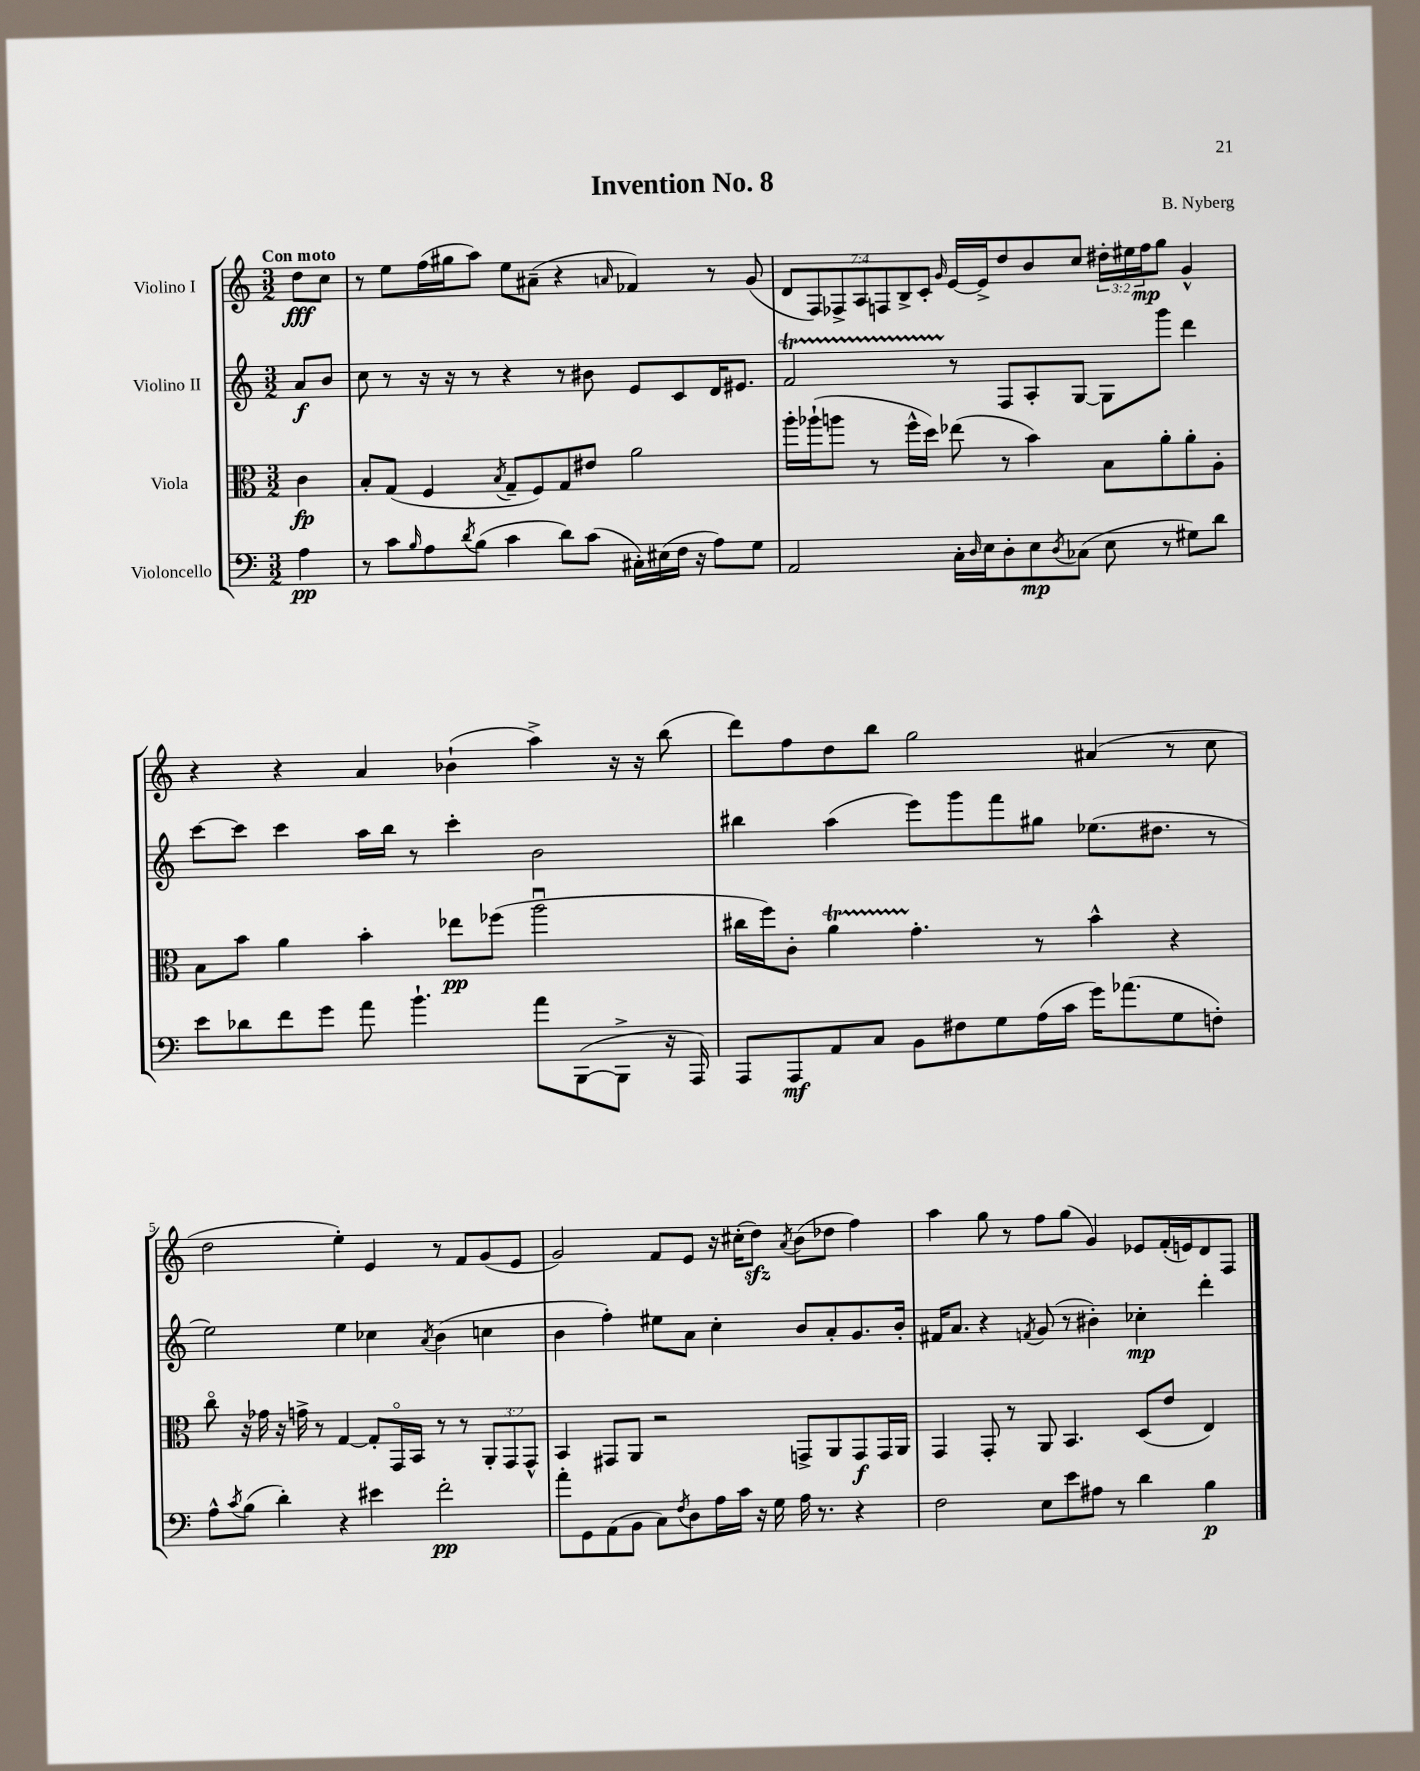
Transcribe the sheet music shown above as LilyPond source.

\header { title = "Invention No. 8" composer = "B. Nyberg" }
<<
\new StaffGroup <<
\new Staff = "s0" \with { instrumentName = "Violino I" } {
    \clef treble \key c \major \numericTimeSignature \time 3/2 \override Staff.TupletNumber.text = #tuplet-number::calc-fraction-text \partial 4 \tempo "Con moto"
    d''8\fff c''8 |
    r8 e''8 f''16( gis''16 a''8) e''8 ais'8--( r4 \grace { a'16 } fes'4) r8 g'8( |
    \tuplet 7/4 { d'8 f8) fes8-> a8 f8 b8-> c'8-. } \grace { g'16 } e'16~ e'16-> d''8 b'8 c''8 \tuplet 3/2 { dis''16-. eis''16 f''16\mp } g''8 g'4-^ |
    r4 r4 a'4 bes'4-!( a''4->) r16 r16 b''8( |
    d'''8) f''8 d''8 b''8 g''2 ais'4( r8 c''8 |
    d''2 e''4-.) e'4 r8 f'8 g'8( e'8 |
    g'2) f'8 e'8 r16 cis''16-.( d''8\sfz) \acciaccatura { a'8 } b'8( des''8 f''4) |
    a''4 g''8 r8 f''8 g''8( g'4) ees'8 f'16-.( e'16) d'8 f8 \bar "|." |
}
\new Staff = "s1" \with { instrumentName = "Violino II" } {
    \clef treble \key c \major \numericTimeSignature \time 3/2 \partial 4
    a'8\f b'8 |
    c''8 r8 r16 r16 r8 r4 r8 bis'8 e'8 c'8 d'16 eis'8. |
    f'2\startTrillSpan r8\stopTrillSpan f8 a8-. g8~ g8 g'''8 d'''4 |
    c'''8~ c'''8 c'''4 a''16 b''16 r8 c'''4-. b'2 |
    bis''4 a''4( e'''8) g'''8 f'''8 gis''8 ees''8.( dis''8. r8 |
    e''2) e''4 ces''4 \acciaccatura { a'8 } b'4( c''4 |
    b'4 f''4-.) eis''8 a'8 c''4-. b'8 a'8-. g'8. b'16-. |
    fis'16 a'8. r4 \acciaccatura { f'8 } g'8( r8 bis'4-.) ces''4-.\mp d'''4-. \bar "|." |
}
\new Staff = "s2" \with { instrumentName = "Viola" } {
    \clef alto \key c \major \numericTimeSignature \time 3/2 \override Staff.TupletNumber.text = #tuplet-number::calc-fraction-text \partial 4
    c'4\fp |
    b8-. g8( f4 \acciaccatura { b8 } g8-- f8) g8 eis'8 a'2 |
    a''16-. aes''16-!( a''8 r8 f''16-^ d''16) ees''8( r8 b'4) b8 a'8-. a'8-. a8-. |
    b8 b'8 a'4 b'4-. ees''8\pp fes''8( a''2\downbow |
    cis''16 f''16) c'8-. a'4\startTrillSpan g'4.-.\stopTrillSpan r8 b'4-^ r4 |
    c''8\flageolet r16 ges'16 r16 g'16-> r8 g4~ g8-. g,16\flageolet b,16 r8 r8 \tuplet 3/2 { a,8-. g,8 g,8-^ } |
    b,4 gis,8 a,8 r2 g,8-> a,8 g,8\f g,16 a,16 |
    g,4 g,8-. r8 a,8 b,4. d8( e'8 e4) \bar "|." |
}
\new Staff = "s3" \with { instrumentName = "Violoncello" } {
    \clef bass \key c \major \numericTimeSignature \time 3/2 \partial 4
    a4\pp |
    r8 c'8 \grace { b16 } a8 \acciaccatura { d'8 } b8( c'4 d'8) c'8( cis16-.) eis16( f16 r16 a8) g8 |
    a,2 c16-. \grace { d16 } e16 d8-. e8\mp \acciaccatura { d8 } ces8( e8 r8 gis8) d'8 |
    e'8 des'8 f'8 g'8 a'8 b'4.-! a'8 b,,8~( b,,8-> r16 a,,16) |
    a,,8 a,,8\mf a,8 c8 b,8 fis8 g8 a16( c'16 g'16) aes'8.( g8 f8-.) |
    a8-^ \acciaccatura { c'8 } b8( d'4-.) r4 eis'4 f'2-.\pp |
    a'8-. g,8 a,8( b,8 c8) \acciaccatura { f8 } d8 a16 c'16 r16 g16 a16 r8. r4 |
    f2 e8 e'8 ais8 r8 d'4 b4\p \bar "|." |
}
>>
>>
\layout { \context { \Score \override BarNumber.break-visibility = ##(#f #t #t) barNumberVisibility = #(every-nth-bar-number-visible 5) } }
